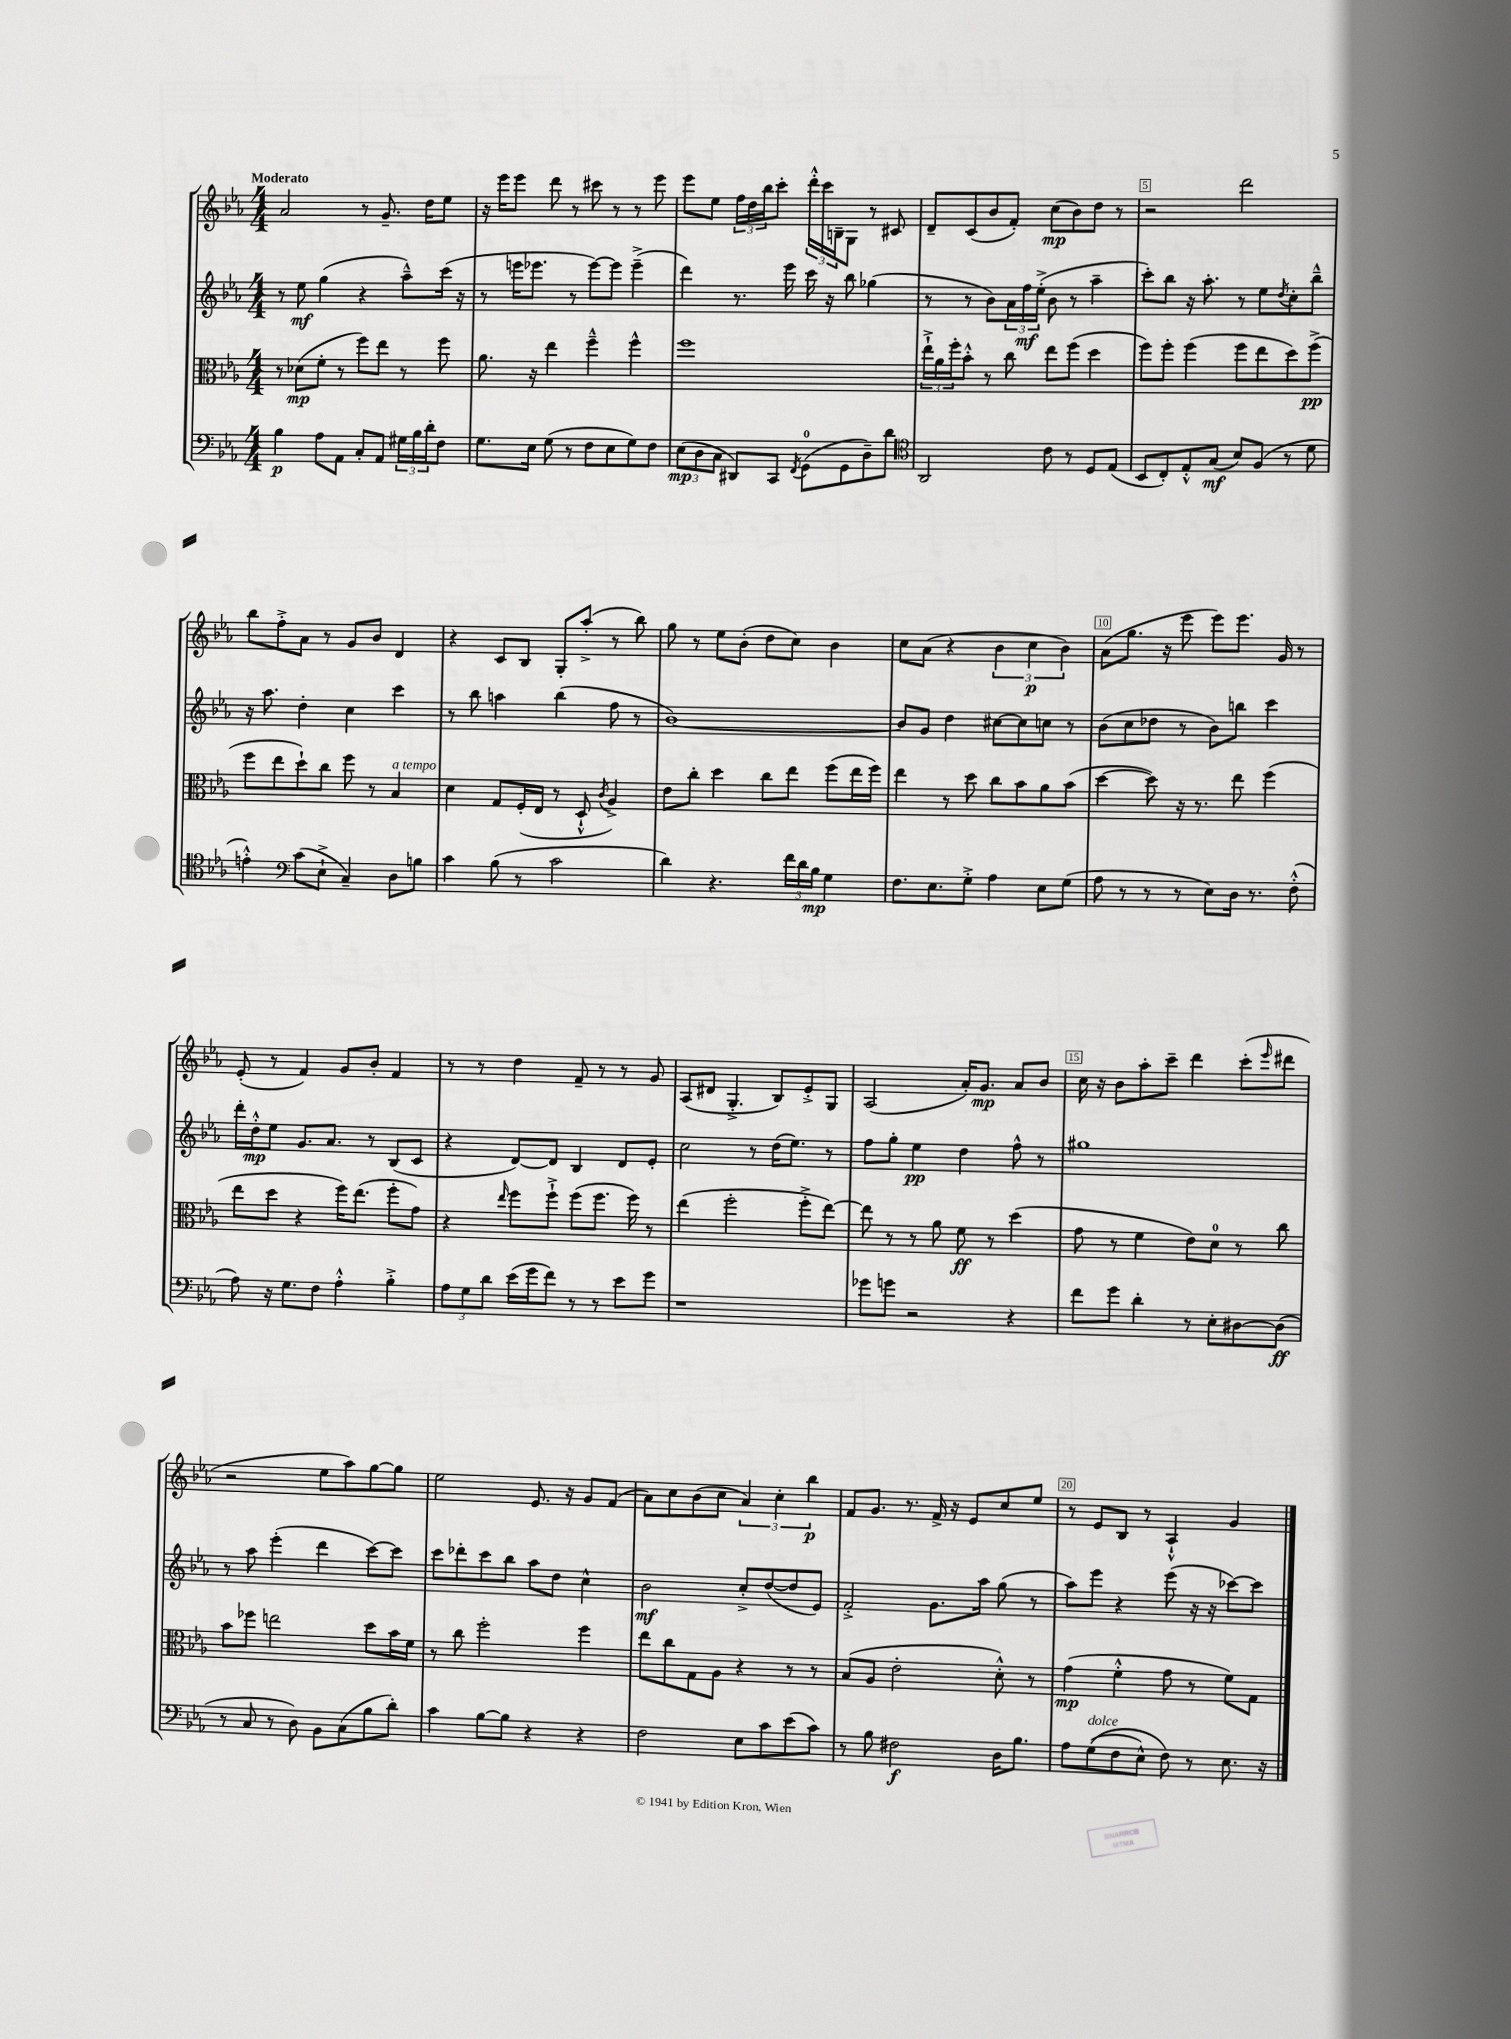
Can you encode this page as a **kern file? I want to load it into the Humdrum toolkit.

**kern	**kern	**kern	**kern
*staff4	*staff3	*staff2	*staff1
*clefF4	*clefC3	*clefG2	*clefG2
*k[b-e-a-]	*k[b-e-a-]	*k[b-e-a-]	*k[b-e-a-]
*M4/4	*M4/4	*M4/4	*M4/4
4B-	8r	8r	2a-
.	(8d-	8ee-	.
8A-	8f'	(4gg	.
8AA-	8r	.	.
8C'	8ff)	4r	8r
8AA-	8ee-	.	8.g~
24G#	8r	8aa-~^^)	.
24B-	.	.	.
.	.	.	16dd
24d'	.	.	.
8F	8ff	(16ccc	8ee-
.	.	16r	.
=	=	=	=
8.G	8.a-	8r	16r
.	.	.	16eee-
.	.	16eee	8eee-
16E-	16r	8.eee-	.
(8G	4ee-	.	8ddd
8r	.	8r	8r
8F	4ff~^^	[8eee-)	8ccc#
8E-	.	8eee-]	8r
8G)	4ff^^	(4eee-~^	8r
8F	.	.	8eee-
=	=	=	=
(12E-	1ff	4ddd)	8eee-
12D	.	.	.
.	.	.	8ee-
12C	.	.	.
8DD#)	.	8.r	24ff
.	.	.	24dd
.	.	.	24bb-
8CC	.	.	8ccc'
.	.	16eee-	.
8qFF	.	.	.
(8GG	.	16ccc	24ddd'^^
.	.	.	24ccc
.	.	16r	.
.	.	.	24B~
8GG	.	8bb-	8G
8D~)	.	(4gg-	8r
8d	.	.	8c#
=	=	=	=
*clefC4	*	*	*
2AA-	24ee-`^	8r	8d~
.	24a-	.	.
.	24ff'	.	.
.	8b-'^^	8r	(8c
.	8r	8b-)	8b-
.	8cc	24a-	8f')
.	.	24ff	.
.	.	(24ee-'^	.
8c	8ee-	8b-	(8cc
8r	(8ff	8r	8b-)
8D	4dd	4aa-~	8dd
(8E-	.	.	8r
=	=	=	=
8BB-	8ff)	8ccc')	2r
8C')	8ff'	8bb-	.
8E-'^^	(4ff	16r	.
.	.	8.aa-'	.
(8G	.	.	.
8B-)	8ff	8r	2ddd
(8F	8ee-	8ee-	.
.	.	8qdd	.
8r	8dd)	8cc'	.
8d	(8ff^	8bb-~^^	.
=	=	=	=
4e'^^)	8ff	16r	8bb-
.	.	8.aa-	.
.	8ee-	.	8ff'^
*clefF4	*	*	*
(8c	8dd`)	4dd'	8a-
8E-`^	8cc	.	8r
4C~)	8ff	4cc	8g
.	8r	.	8b-
8D	4B-	4ccc	4d
8B	.	.	.
=	=	=	=
4c	4d	8r	4r
.	.	8bb-	.
(8B-	8G	4aa	8c
8r	(16F'	.	8B-
.	16E-	.	.
2c	8r	(4bb-	8G'
.	8D`^^	.	(8aa-'^
.	8qc	.	.
.	4A-^)	8ff	8r
.	.	8r	8bb-)
=	=	=	=
4d)	8e-	[1b-)	8gg
.	8cc'	.	8r
4.r	4dd	.	8ee-
.	.	.	(8b-'
.	8cc	.	8dd
24f	8ee-	.	8cc)
24d	.	.	.
24B-	.	.	.
4G	(8ff	.	4b-
.	16ee-	.	.
.	16ff)	.	.
=	=	=	=
8.F	4ee-	8b-]	8cc
.	.	8g	(8a-
8.E-	.	.	.
.	8r	4dd	4r
8G'^	8dd	.	.
4A-	8cc	[8cc#	6b-
.	8b-	8cc#]	.
.	.	.	6cc
8E-	8a-	8cc	.
.	.	.	6b-)
(8G	(8b-	8r	.
=	=	=	=
8A-	[4dd	(8b-	(8a-
8r	.	8cc	8.gg
8r	8dd])	8dd-	.
.	.	.	16r
8r	16r	8r	8eee-
.	8.r	.	.
8E-)	.	8b-)	8eee-)
16D	8ee-	8bb	8.eee-
8.r	.	.	.
.	(4ff	4ccc	.
.	.	.	16g
(8F'^^	.	.	8r
=	=	=	=
8A-)	8ee-	16ddd'	(8e-'
.	.	16dd'^^	.
16r	8dd	8ee-	8r
8.G	.	.	.
.	4r	8.g	4f)
8F	.	.	.
.	.	8.a-	.
4A-'^^	16ff)	.	8g
.	(8.ee-	.	.
.	.	8r	8b-'
4B-'^	8ff'	(8B-	4f
.	8g)	8c	.
=	=	=	=
12A-	4r	4r	8r
12G	.	.	.
.	.	.	8r
12d	.	.	.
.	16qqee-	.	.
(16e-	8ff	[8d)	4dd
16g	.	.	.
8f)	8ff`^	8d]	.
8r	(8ff	4B-	8f~
8r	8.ff	.	8r
8e-	.	8d	8r
.	16ff)	.	.
8g	8r	8e-'	8g
=	=	=	=
1r	(4ee-	2cc	(8A-
.	.	.	8d#
.	2ff'	.	4.G'^
.	.	8r	.
.	.	(16dd	8B-)
.	.	8.ee-)	.
.	8ff'^	.	8e-'^
.	[8ee-)	8r	8G
=	=	=	=
8g-	8ee-]	8ff	(2A-
8g	8r	8gg'	.
2r	8r	4ee-	.
.	8a-	.	.
.	8f	4dd	16a-')
.	.	.	8.g
.	8r	.	.
4r	(4dd	8ff^^	8a-
.	.	8r	8b-
=	=	=	=
8f	8g	1gg#	16cc
.	.	.	16r
8g	8r	.	8b-
4d'	4f	.	8aa-'
.	.	.	8ccc~
8r	8e-)	.	4ddd
8E-'	8d	.	.
[8D#	8r	.	(8ccc'
.	.	.	16qqeee-
(8D#]	8cc	.	8ddd#
=	=	=	=
8r	8b-	8r	2r
8C	8ff-	8aa-	.
8r	2ee	(4eee-'	.
8D)	.	.	.
8BB-	.	4ddd	8ee-
(8C	.	.	8aa-)
8B-	8dd	[8ccc)	[8gg
8d')	16b-	8ccc]	8gg]
.	16f	.	.
=	=	=	=
4c	8r	8ccc	2ee-
.	8cc	8ddd-'	.
[8B-	2ff'	8ccc	.
8B-]	.	8bb-	.
4r	.	8aa-	8.e-
.	.	8dd	.
.	.	.	16r
4r	4ff	4cc^^	8g
.	.	.	(8f
=	=	=	=
2F	8ee-	2b-	8a-)
.	8cc	.	8cc
.	8G	.	(8b-
.	8A-	.	8cc
8E-	4r	8cc'^	6a-)
8c	.	([8dd	.
.	.	.	6cc'
(8e-	8r	8dd]	.
.	.	.	6bb-
8c)	8r	8e-)	.
=	=	=	=
8r	(8B-	2f'^	8f
8B-	8A-	.	8.g
2F#	2e-'	.	.
.	.	.	8.r
.	.	8.g	16f^
.	.	.	16r
.	.	.	8e-
.	.	16aa-	.
16D	8d'^^)	(8gg	8cc
8.B-	.	.	.
.	8r	8r	8ee-
=	=	=	=
8A-	(4g	8aa-)	8r
&((8G	.	8eee-	8e-
8F	4f'^^	4r	8B-
8E-^^)	.	.	8r
8F&)	8g	(8eee-	4A-`^^
8r	8r	16r	.
.	.	16r	.
8.E-	8f)	[8ccc-)	4g
.	8G	8ccc-]	.
16r	.	.	.
==	==	==	==
*-	*-	*-	*-
